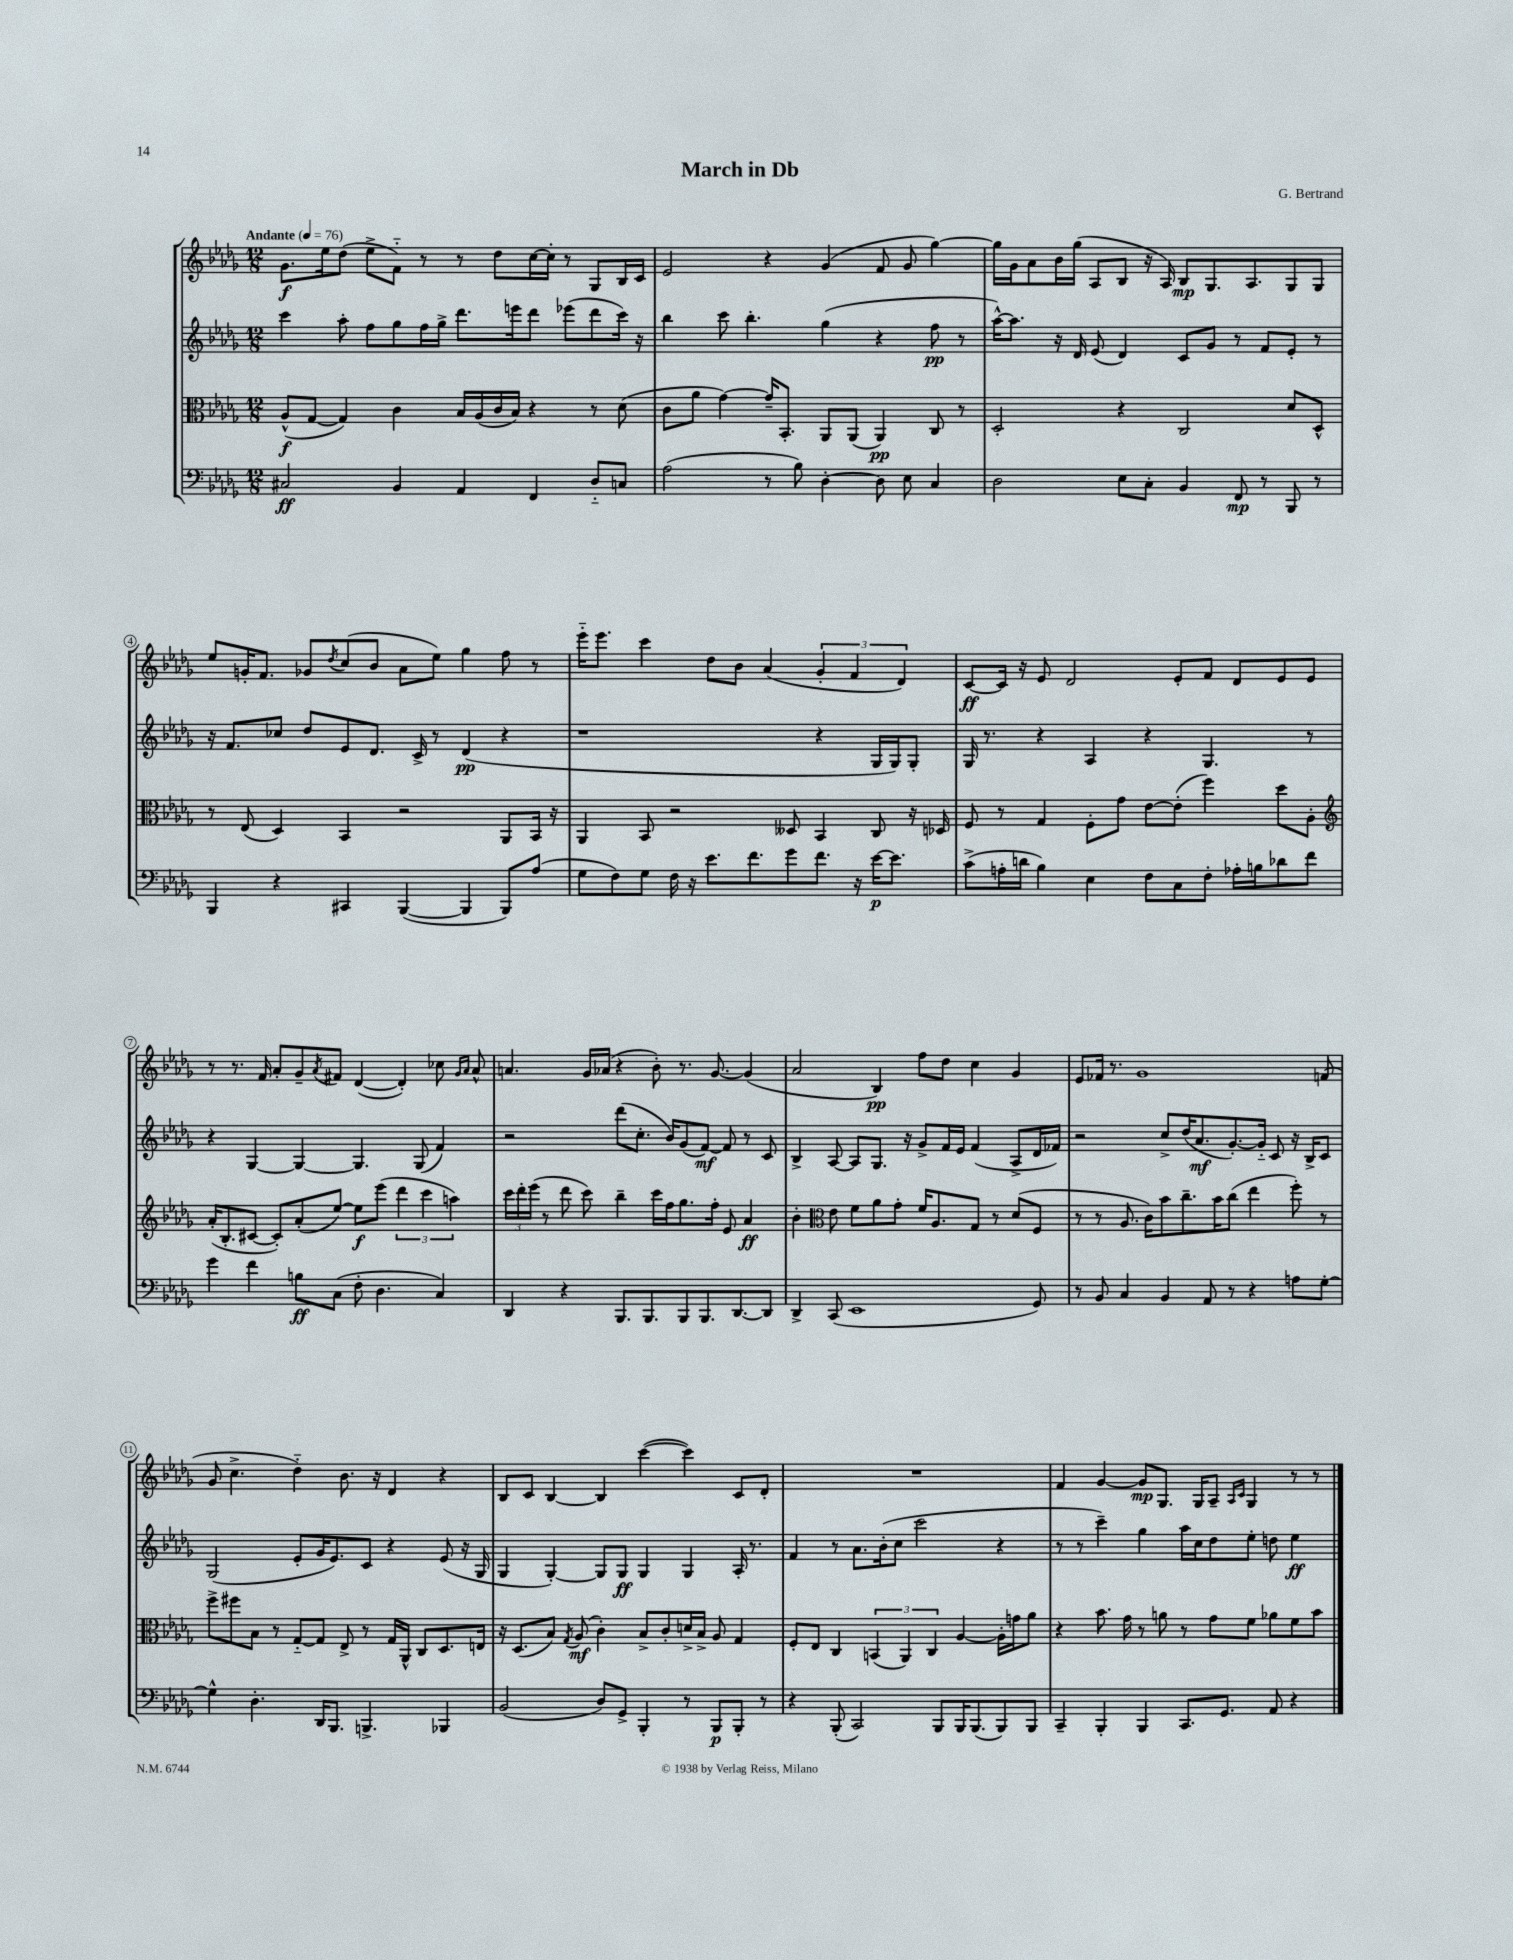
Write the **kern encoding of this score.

**kern	**dynam	**kern	**dynam	**kern	**dynam	**kern	**dynam
*part4	*part4	*part3	*part3	*part2	*part2	*part1	*part1
*staff4	*staff4	*staff3	*staff3	*staff2	*staff2	*staff1	*staff1
*clefF4	*	*clefC3	*	*clefG2	*	*clefG2	*
*k[b-e-a-d-g-]	*	*k[b-e-a-d-g-]	*	*k[b-e-a-d-g-]	*	*k[b-e-a-d-g-]	*
*M12/8	*	*M12/8	*	*M12/8	*	*M12/8	*
*MM76	*	*MM76	*	*MM76	*	*MM76	*
=1	=1	=1	=1	=1	=1	=1	=1
!	!	!	!	!	!	!LO:TX:a:B:t=Andante	!
2C#X/	ff	(8A-^^/L	f	4ccc\	.	8.g-\L	f
.	.	[8G-/J	.	.	.	.	.
.	.	.	.	.	.	16ee-\k	.
.	.	4G-/])	.	8aa-'\	.	(8dd-\J	.
.	.	.	.	8ff\L	.	8ee-^\L	.
4BB-/	.	4c\	.	8gg-\	.	8f\J)	.
.	.	.	.	16ff\L	.	8r	.
.	.	.	.	16gg-^\JJ	.	.	.
4AA-/	.	16B-/LL	.	8.ddd-\L	.	8r	.
.	.	(16A-/	.	.	.	.	.
.	.	16c/	.	.	.	8dd-\L	.
.	.	16B-/JJ)	.	16eeen\k	.	.	.
4FF/	.	4r	.	8ddd-\J	.	[16cc\L	.
.	.	.	.	.	.	16cc'\JJ]	.
.	.	.	.	(8eee-X\L	.	8r	.
8D-/L	.	8r	.	8ddd-\	.	8G-/L	.
8Cn/J	.	(8d-\	.	16ccc\Jk)	.	16B-/L	.
.	.	.	.	16r	.	16c/JJ	.
=2	=2	=2	=2	=2	=2	=2	=2
(2A-\	.	8c\L	.	4bb-\	.	2e-/	.
.	.	8a-\J	.	.	.	.	.
.	.	[4g-\)	.	8ccc\	.	.	.
.	.	.	.	4.bb-'\	.	.	.
8r	.	16g-~/KL]	.	.	.	4r	.
.	.	8.BB-'/J	.	.	.	.	.
8B-\)	.	.	.	.	.	.	.
[4D-'\	.	8AA-/L	.	(4gg-\	.	(4g-/	.
.	.	(8AA-/J	.	.	.	.	.
8D-\]	.	4AA-/)	pp	4r	.	8f/	.
8E-\	.	.	.	.	.	8g-/	.
4C/	.	8C/	.	8ff\	pp	[4gg-\)	.
.	.	8r	.	8r	.	.	.
=3	=3	=3	=3	=3	=3	=3	=3
2D-\	.	2D-'/	.	[16aa-^^\KL)	.	16gg-\LL]	.
.	.	.	.	8.aa-\J]	.	16g-\J	.
.	.	.	.	.	.	8a-\	.
.	.	.	.	16r	.	16b-\L	.
.	.	.	.	16d-/	.	(16gg-\JJ	.
.	.	.	.	(8e-/	.	8A-/L	.
8E-\L	.	4r	.	4d-/)	.	8B-/J	.
8C'\J	.	.	.	.	.	16r	.
.	.	.	.	.	.	16A-/)	.
4BB-/	.	2C/	.	8c/L	.	8B-/L	mp
.	.	.	.	8g-/J	.	8.G-/	.
8FF/	mp	.	.	8r	.	.	.
.	.	.	.	.	.	8.A-/	.
8r	.	.	.	8f/L	.	.	.
8BBB-/	.	8d-/L	.	8e-'/J	.	8G-/	.
8r	.	8D-^^/J	.	8r	.	8G-/J	.
!!LO:LB:g=z
=4	=4	=4	=4	=4	=4	=4	=4
4BBB-/	.	8r	.	16r	.	8ee-/L	.
.	.	.	.	8.f/L	.	.	.
.	.	(8E-/	.	.	.	16gn'/K	.
.	.	.	.	.	.	8.f/J	.
4r	.	4D-/)	.	8cc-X/J	.	.	.
.	.	.	.	8dd-/L	.	8g-X/L	.
.	.	.	.	.	.	8qdd-/	.
4CC#X/	.	4BB-/	.	8e-/	.	(8cc/	.
.	.	.	.	8.d-/J	.	8b-/J	.
([4BBB-/	.	2r	.	.	.	8a-\L	.
.	.	.	.	16c^/	.	.	.
.	.	.	.	8r	.	8ee-\J)	.
4BBB-/]	.	.	.	(4d-/	pp	4gg-\	.
8BBB-/L)	.	8AA-/L	.	4r	.	8ff\	.
(8A-/J	.	16BB-/Jk	.	.	.	8r	.
.	.	16r	.	.	.	.	.
=5	=5	=5	=5	=5	=5	=5	=5
8G-\L	.	4AA-/	.	1r	.	16eee-\KL	.
.	.	.	.	.	.	8.eee-\J	.
8F\)	.	.	.	.	.	.	.
8G-\J	.	8BB-/	.	.	.	4ccc\	.
16F\	.	2r	.	.	.	.	.
16r	.	.	.	.	.	.	.
8.e-\L	.	.	.	.	.	8dd-\L	.
.	.	.	.	.	.	8b-\J	.
8.f\	.	.	.	.	.	.	.
.	.	.	.	.	.	(4a-/	.
8g-\	.	8D--X/	.	.	.	.	.
8.f\J	.	4BB-/	.	4r	.	6g-'/	.
.	.	.	.	.	.	6f/	.
16r	.	.	.	.	.	.	.
[16e-\KL	p	8C/	.	16G-/LL	.	.	.
8.e-\J]	.	.	.	16G-/J)	.	.	.
.	.	.	.	.	.	6d-/)	.
.	.	16r	.	8G-'/J	.	.	.
.	.	16D-X/	.	.	.	.	.
=6	=6	=6	=6	=6	=6	=6	=6
(8c^\L	.	8F/	.	16G-/	.	[8c/L	ff
.	.	.	.	8.r	.	.	.
16An'\L	.	8r	.	.	.	16c/Jk]	.
16dn\JJ	.	.	.	.	.	16r	.
4B-\)	.	4G-/	.	4r	.	8e-/	.
.	.	.	.	.	.	2d-/	.
4E-\	.	8F'\L	.	4A-/	.	.	.
.	.	8g-\J	.	.	.	.	.
8F\L	.	[8e-\L	.	4r	.	.	.
8C\	.	(8e-'\J]	.	.	.	8e-'/L	.
8F'\J	.	4ff\)	.	4.G-/	.	8f/J	.
16A-X'\LL	.	.	.	.	.	8d-/L	.
16Bn\J	.	.	.	.	.	.	.
8d-X\	.	8dd-\L	.	.	.	8e-/	.
8f\J	.	8A-'\J	.	8r	.	8e-/J	.
!!LO:LB:g=z
=7	=7	=7	=7	=7	=7	=7	=7
*	*	*clefG2	*	*	*	*	*
4g-\	.	(16a-'/KL	.	4r	.	8r	.
.	.	8.B-'/	.	.	.	.	.
.	.	.	.	.	.	8.r	.
4f\	.	[8c#X/J	.	[4G-/	.	.	.
.	.	.	.	.	.	16f/	.
.	.	8c#'/L])	.	.	.	8a-'/L	.
8Bn\L	ff	(8a-'/	.	4G-/_	.	8g-~/	.
.	.	.	.	.	.	8qa-/	.
(8C\J	.	[8ee-/J)	.	.	.	8f#X/J	.
8F'\	.	8ee-\L]	f	4.G-/]	.	([4d-/	.
4.D-\	.	(8eee-\J	.	.	.	.	.
.	.	6ddd-\	.	.	.	4d-'/])	.
.	.	.	.	(8G-/	.	.	.
.	.	6ccc\	.	.	.	.	.
4C/)	.	.	.	4f/)	.	8cc-X\	.
.	.	6aan\)	.	.	.	.	.
.	.	.	.	.	.	16qqg-/LL	.
.	.	.	.	.	.	16qqa-/JJ	.
.	.	.	.	.	.	8a-^^/	.
=8	=8	=8	=8	=8	=8	=8	=8
4DD-/	.	24ccc\LL	.	2r	.	4.an/	.
.	.	24ddd-'\	.	.	.	.	.
.	.	(24eee-\JJ	.	.	.	.	.
.	.	8r	.	.	.	.	.
4r	.	8ddd-\	.	.	.	.	.
.	.	8ccc\)	.	.	.	16g-/LL	.
.	.	.	.	.	.	(16a-X/JJ	.
8.BBB-/L	.	4bb-~\	.	(8ddd-\L	.	4r	.
.	.	.	.	8.cc'\J	.	.	.
8.BBB-/	.	.	.	.	.	.	.
.	.	16ccc\LL	.	.	.	8b-'\)	.
.	.	16ff\J	.	16b-/KL)	.	.	.
8BBB-/	.	8.gg-\	.	(8g-/	.	8.r	.
8.BBB-/	.	.	.	[8f/J)	mf	.	.
.	.	16ff'\Jk	.	.	.	[8.g-/	.
.	.	8e-/	.	8f/]	.	.	.
[8.DD-/	.	.	.	.	.	.	.
.	.	4a-/	ff	8r	.	(4g-/]	.
8DD-/J]	.	.	.	8c/	.	.	.
=9	=9	=9	=9	=9	=9	=9	=9
4DD-^/	.	4b-'\	.	4B-^/	.	2a-/	.
*	*	*clefC3	*	*	*	*	*
(8CC/	.	8e-\	.	[8A-/	.	.	.
1EE-	.	8f\L	.	8A-/L]	.	.	.
.	.	8a-\	.	8.G-/J	.	4B-/)	pp
.	.	8g-'\J	.	.	.	.	.
.	.	.	.	16r	.	.	.
.	.	16f/KL	.	8g-^/L	.	8ff\L	.
.	.	8.A-/	.	.	.	.	.
.	.	.	.	16f/L	.	8dd-\J	.
.	.	.	.	16e-/JJ	.	.	.
.	.	8G-/J	.	(4f/	.	4cc\	.
.	.	8r	.	.	.	.	.
.	.	(8d-/L	.	8A-^/L	.	4g-/	.
8GG-/)	.	8F/J	.	16d-/L	.	.	.
.	.	.	.	16f-X/JJ)	.	.	.
=10	=10	=10	=10	=10	=10	=10	=10
8r	.	8r	.	2r	.	8e-/L	.
8BB-/	.	8r	.	.	.	16f-X/Jk	.
.	.	.	.	.	.	8.r	.
4C/	.	8.A-/	.	.	.	.	.
.	.	.	.	.	.	1g-	.
.	.	16c\KL)	.	.	.	.	.
4BB-/	.	8b-\	.	8cc^/L	.	.	.
.	.	8.cc~\	.	(16dd-/K	.	.	.
.	.	.	.	8.a-/	mf	.	.
8AA-/	.	.	.	.	.	.	.
.	.	16b-\K	.	.	.	.	.
8r	.	(8cc\J	.	[8.g-'/)	.	.	.
4r	.	4ee-\	.	.	.	.	.
.	.	.	.	16g-/Jk]	.	.	.
.	.	.	.	8c/	.	.	.
8An\L	.	8ff'\)	.	16r	.	.	.
.	.	.	.	16B-^/KL	.	.	.
[8G-'\J	.	8r	.	8c/J	.	(8fn/	.
!!LO:LB:g=z
=11	=11	=11	=11	=11	=11	=11	=11
4G-^^\]	.	8ff^\L	.	(2G-/	.	8g-/	.
.	.	8ff#X\	.	.	.	4.cc^\	.
4.D-'\	.	8B-\J	.	.	.	.	.
.	.	8r	.	.	.	.	.
.	.	[8G-/L	.	8e-'/L	.	4dd-\)	.
16DD-/KL	.	8G-/J]	.	16g-/K	.	.	.
8.BBB-/J	.	.	.	8.e-/)	.	.	.
.	.	8E-^/	.	.	.	8.b-\	.
4.BBBn^/	.	8r	.	8c/J	.	.	.
.	.	.	.	.	.	16r	.
.	.	16G-/LL	.	4r	.	4d-/	.
.	.	16AA-^^/JJ	.	.	.	.	.
.	.	8C/L	.	.	.	.	.
4BBB-X/	.	8.D-/	.	(8e-/	.	4r	.
.	.	.	.	16r	.	.	.
.	.	16En/Jk	.	16G-/	.	.	.
=12	=12	=12	=12	=12	=12	=12	=12
(2BB-/	.	16r	.	4G-/	.	8B-/L	.
.	.	(8.D-/L	.	.	.	.	.
.	.	.	.	.	.	8c/J	.
.	.	8B-/J)	.	[4G-'/)	.	[4B-/	.
.	.	8qG-/	.	.	.	.	.
.	.	(8A-/	mf	.	.	.	.
8D-/L)	.	4c'\)	.	8G-/L]	.	4B-/]	.
8GG-^/J	.	.	.	8G-/J	ff	.	.
4BBB-'/	.	8B-^/L	.	4G-/	.	([4ccc\	.
.	.	8c'/	.	.	.	.	.
8r	.	16dn^/L	.	4G-/	.	4ccc\])	.
.	.	16B-^/JJ	.	.	.	.	.
8BBB-/L	p	8A-/	.	.	.	.	.
8BBB-'/J	.	4G-/	.	16A-'/	.	8c/L	.
.	.	.	.	8.r	.	.	.
8r	.	.	.	.	.	8d-'/J	.
=13	=13	=13	=13	=13	=13	=13	=13
4r	.	8F'/L	.	4f/	.	1.r	.
.	.	8E-/J	.	.	.	.	.
(8BBB-'/	.	4C/	.	8r	.	.	.
2CC/)	.	.	.	8.a-\L	.	.	.
.	.	(6BBn/	.	.	.	.	.
.	.	.	.	(16b-'\k	.	.	.
.	.	.	.	8cc\J	.	.	.
.	.	6AA-/)	.	.	.	.	.
.	.	.	.	2ccc\	.	.	.
.	.	6C/	.	.	.	.	.
8BBB-/L	.	.	.	.	.	.	.
16BBB-/K	.	[4A-/	.	.	.	.	.
(8.BBB-/	.	.	.	.	.	.	.
8BBB-/)	.	16A-'\LL]	.	4r	.	.	.
.	.	16gn\J	.	.	.	.	.
8BBB-/J	.	8a-\J	.	.	.	.	.
=14	=14	=14	=14	=14	=14	=14	=14
4CC~/	.	4r	.	8r	.	4f/	.
.	.	.	.	8r	.	.	.
4BBB-'/	.	8.b-\	.	4ccc~\)	.	[4g-/	.
.	.	16g-\	.	.	.	.	.
4BBB-/	.	8r	.	4gg-\	.	8g-/L]	mp
.	.	8an\	.	.	.	8.G-/J	.
8.CC/L	.	8r	.	16aa-\LL	.	.	.
.	.	.	.	16cc\J	.	16G-/KL	.
.	.	8g-\L	.	8dd-\	.	8A-~/J	.
8.GG-/J	.	.	.	.	.	.	.
.	.	.	.	.	.	16qqA-/LL	.
.	.	.	.	.	.	16qqc/JJ	.
.	.	8f\J	.	8ee-'\J	.	4G-/	.
8AA-/	.	8a-X\L	.	8ddn\	.	.	.
4r	.	8f\	.	4ee-\	ff	8r	.
.	.	8b-\J	.	.	.	8r	.
==	==	==	==	==	==	==	==
*-	*-	*-	*-	*-	*-	*-	*-
